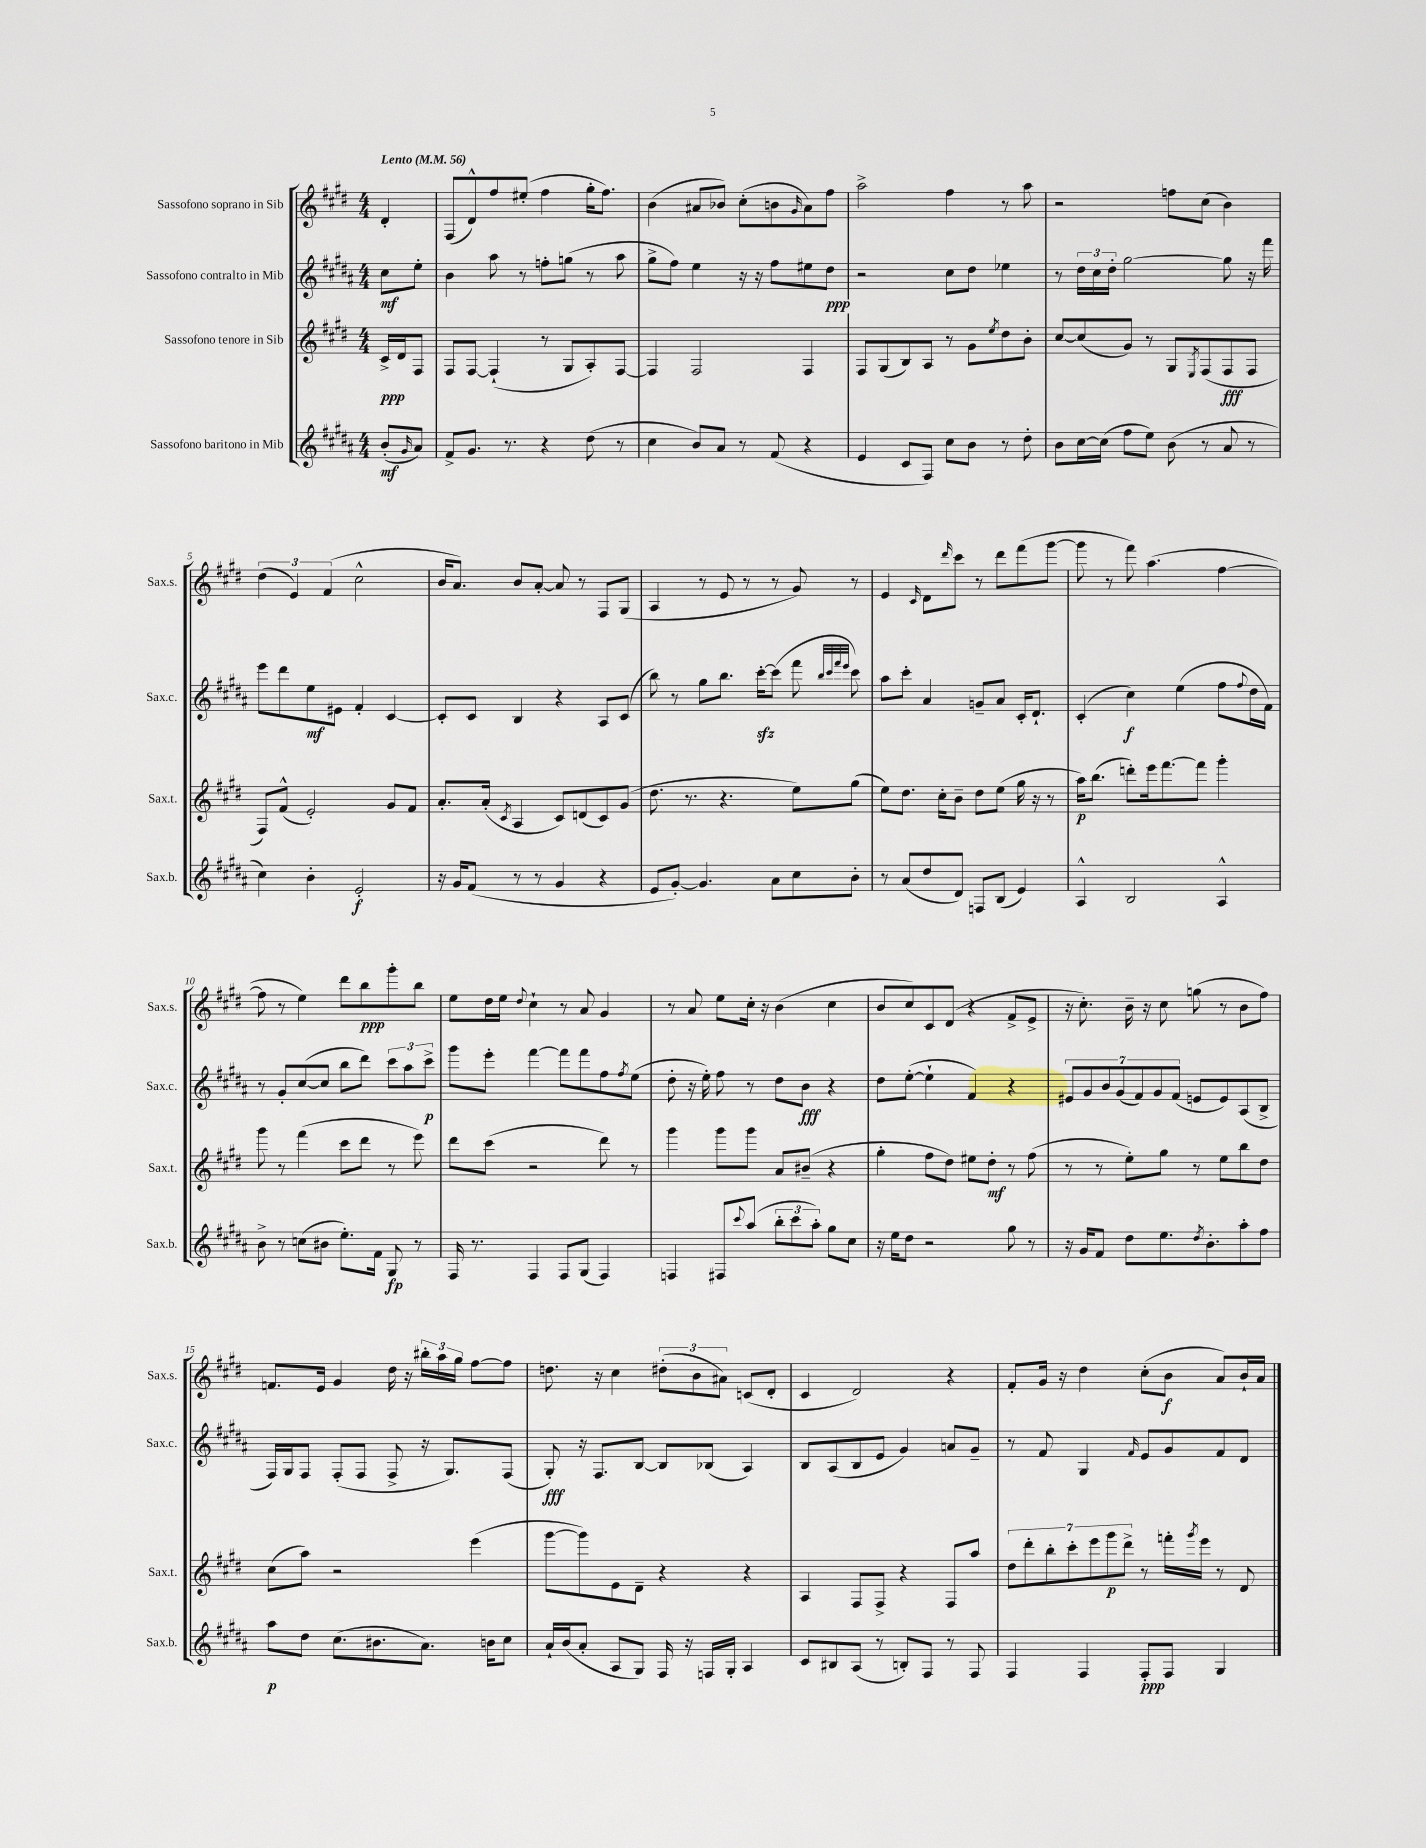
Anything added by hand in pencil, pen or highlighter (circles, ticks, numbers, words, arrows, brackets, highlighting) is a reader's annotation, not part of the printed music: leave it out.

**kern	**kern	**kern	**kern
*staff4	*staff3	*staff2	*staff1
*clefG2	*clefG2	*clefG2	*clefG2
*k[f#c#g#d#a#]	*k[f#c#g#d#]	*k[f#c#g#d#a#]	*k[f#c#g#d#]
*M4/4	*M4/4	*M4/4	*M4/4
*MM56	*MM56	*MM56	*MM56
(8b'	16c#^	8cc#	4d#'
.	16d#	.	.
16qqg#	.	.	.
8a#)	8F#	8ee'	.
=	=	=	=
8f#^	8F#	4b	(8F#
8.g#	[8F#	.	8d#^^)
.	(4F#`]	8aa#	8ff#
8.r	.	.	.
.	.	8r	(8ee#'
4r	8r	8ff'	4ff#
.	8G#	(8gg	.
(8dd#	8A')	8r	16gg#'
.	.	.	8.ff#)
8r	[8F#	8aa#	.
=	=	=	=
4cc#	4F#]	8gg#^	(4b
.	.	8ff#)	.
8b)	2F#	4ee	8a#
8a#	.	.	8b-)
8r	.	16r	(8cc#'
.	.	16r	.
(8f#	.	8ff#	8b
.	.	.	16qqg#
4r	4F#	8ee#	8a#)
.	.	8dd#	8ff#
=	=	=	=
4e	8F#	2r	2aa^
.	(8G#	.	.
8c#	8B)	.	.
8F#)	8A	.	.
8cc#	8r	8cc#	4ff#
8b	8g#	8dd#	.
.	8qee	.	.
8r	8dd#	4ee-	8r
8dd#'	8b'	.	8aa
=	=	=	=
8b	[8cc#	8r	2r
[16cc#	(8cc#]	24dd#	.
.	.	24cc#	.
(16cc#]	.	.	.
.	.	24dd#'	.
8ff#	8g#)	[2gg#	.
8ee)	8r	.	.
(8b	8G#	.	8ff
.	8qE	.	.
8r	(8F#	.	(8cc#
8a#	8F#	8gg#]	4b)
8r	8F#	16r	.
.	.	16fff#	.
=	=	=	=
4cc#)	8F#)	8eee	(6dd#
.	(8f#^^	8ddd#	.
.	.	.	6e)
4b'	2e')	8ee	.
.	.	.	(6f#
.	.	8e#	.
2e'	.	4f#'	2cc#^^
.	8g#	[4c#	.
.	8f#	.	.
=	=	=	=
16r	8.a'	8c#']	16b
16g#	.	.	8.a)
(8f#	.	8c#	.
.	(16a'	.	.
.	8qc#	.	.
8r	4A	4B	8b
8r	.	.	[8a'
4g#	8c#)	4r	8a]
.	(8d	.	8r
4r	8c#)	8A#	8F#
.	(8g#	(8c#	(8G#
=	=	=	=
8e	8.dd#	8bb)	4A
[8g#')	.	8r	.
.	8.r	.	.
4.g#]	.	8gg#	8r
.	4.r	8.bb	8e
.	.	.	8r
.	.	[16ccc#'	.
8a#	.	(8ccc#]	8r
8cc#	8ee)	8fff#	8g#)
.	.	32qqbb	.
.	.	32qqccc#	.
.	.	32qqfff#	.
.	.	32qqeee	.
8b'	(8gg#	8ccc#)	8r
=	=	=	=
8r	8ee)	8aa#	4e
(8a#	8.dd#	8ccc#'	.
.	.	.	16qqc#
8dd#	.	4a#	8d#
.	16cc#'	.	.
.	.	.	16qqddd#
8d#)	8b~	.	8ccc#
8F	8dd#	8g~	8r
(8B	(8ee	8a#	8ddd#
4e)	16gg#	16c#'	(8fff#
.	16r	8.d#`	.
.	8r	.	[8ggg#
=	=	=	=
4A#^^	16aa)	(4c#'	8ggg#]
.	(8.bb	.	.
.	.	.	8r
2B	8ddd')	4cc#)	8fff#)
.	16eee	.	(4.aa
.	[8.fff#	.	.
.	.	(4ee	.
.	8fff#]	.	.
4A#^^	4ggg#'	8ff#	[4ff#
.	.	8qqff#	.
.	.	16dd#	.
.	.	16f#)	.
=	=	=	=
8b^	8ggg#	8r	8ff#]
8r	8r	8g#'	8r
(8cc	(4fff#	([8cc#	4ee)
8b#	.	8cc#]	.
8.ee')	8ccc#	8bb	8ddd#
.	8ddd#	8ddd#)	8bb
16f#	.	.	.
8G#	8r	12ccc#	8ggg#'
.	.	12aa#	.
8r	8eee)	.	8bb
.	.	12ccc#^	.
=	=	=	=
16F#	8ddd#	8ggg#	8ee
8.r	.	.	.
.	(8ccc#	8eee'	16dd#
.	.	.	16ee
.	.	.	8qqdd#
4F#	2r	[4fff#	4cc#`
8F#	.	8fff#]	8r
(8G#	.	8fff#	8a
4F#)	8ddd#)	8ff#	4g#
.	.	8qff#	.
.	8r	(8ee	.
=	=	=	=
4F	4ggg#	8dd#'	8r
.	.	16r	8a
.	.	16ee')	.
8F#	8ggg#	8ff#	8ee
8qqccc#	.	.	.
(8aa#	8ggg#	8r	16cc#'
.	.	.	16r
12bb'	8a	8dd#	(4b
12ccc#	.	.	.
.	(8b#~	8b	.
12aa#')	.	.	.
8gg#	4r	4r	4cc#
8cc#	.	.	.
=	=	=	=
16r	4gg#'	8dd#	8b
16ee	.	.	.
8dd#	.	([8ee'	8cc#)
2r	8ff#	4ee`]	8c#
.	8dd#)	.	(8d#
.	8ee#	4f#)	4r
.	8dd#'	.	.
8gg#	8r	4r	8f#^
8r	(8ff#	.	8e^
=	=	=	=
16r	8r	14e#	16r
16g#	.	.	8.cc#')
.	.	14g#	.
8f#	8r	.	.
.	.	14b	.
.	.	(14g#	.
8dd#	8ee')	.	16b~
.	.	14f#)	.
.	.	.	16r
.	.	14g#	.
8.ee	8gg#	.	8cc#
.	.	(14f#	.
.	8r	8e	(8gg
8qdd#	.	.	.
8.b'	.	.	.
.	8ee	8e)	8r
8aa#'	8bb	(8A#	8b
8ff#	8dd#	8B^	8ff#)
=	=	=	=
8aa#	(8cc#	16F#)	8.f
.	.	16G#	.
8dd#	8aa)	8F#	.
.	.	.	16e
(8.cc#	2r	(8F#'	4g#
.	.	8F#	.
8.b#	.	.	.
.	.	8F#^	16dd#
.	.	.	16r
8.a#)	.	16r	24bb#'
.	.	.	24aa
.	.	8.G#)	.
.	.	.	24gg#
.	(4eee	.	[8ff#
16b	.	.	.
8cc#	.	(8F#	8ff#]
=	=	=	=
16a#`	[8ggg#	8G#')	8.dd
(16b	.	.	.
8a#'	8ggg#])	16r	.
.	.	8.F#	16r
8A#	8e	.	4cc#
8G#)	8d#~	[8B	.
16F#	4r	8B]	(12dd#'
16r	.	.	.
.	.	.	12b
16F	.	(8B-	.
.	.	.	12a#)
16G#'	.	.	.
4A#	4r	4A#)	(8c
.	.	.	8d#'
=	=	=	=
8c#	4A	8B	4c#
8B#	.	(8A#	.
(8A#	8F#	8B	2d#)
8r	8F#^	8e	.
8B')	4r	4g#)	.
8F#	.	.	.
8r	8F#	8a	4r
8F#	8aa	8g#~	.
=	=	=	=
4F#	14dd#	8r	8f#'
.	14ddd#'	.	.
.	.	8f#	16g#
.	14bb'	.	.
.	.	.	16r
.	14ccc#'	.	.
4F#	.	4G#	4dd#
.	14eee	.	.
.	14ggg#	.	.
.	14ddd#^	.	.
.	.	16qqf#	.
8F#'	8r	8e	(8cc#'
8F#	16fff'	8g#	8b
.	8qggg#	.	.
.	16eee	.	.
4G#	8r	8f#	8a)
.	8d#	8d#	16b`
.	.	.	16a
==	==	==	==
*-	*-	*-	*-
